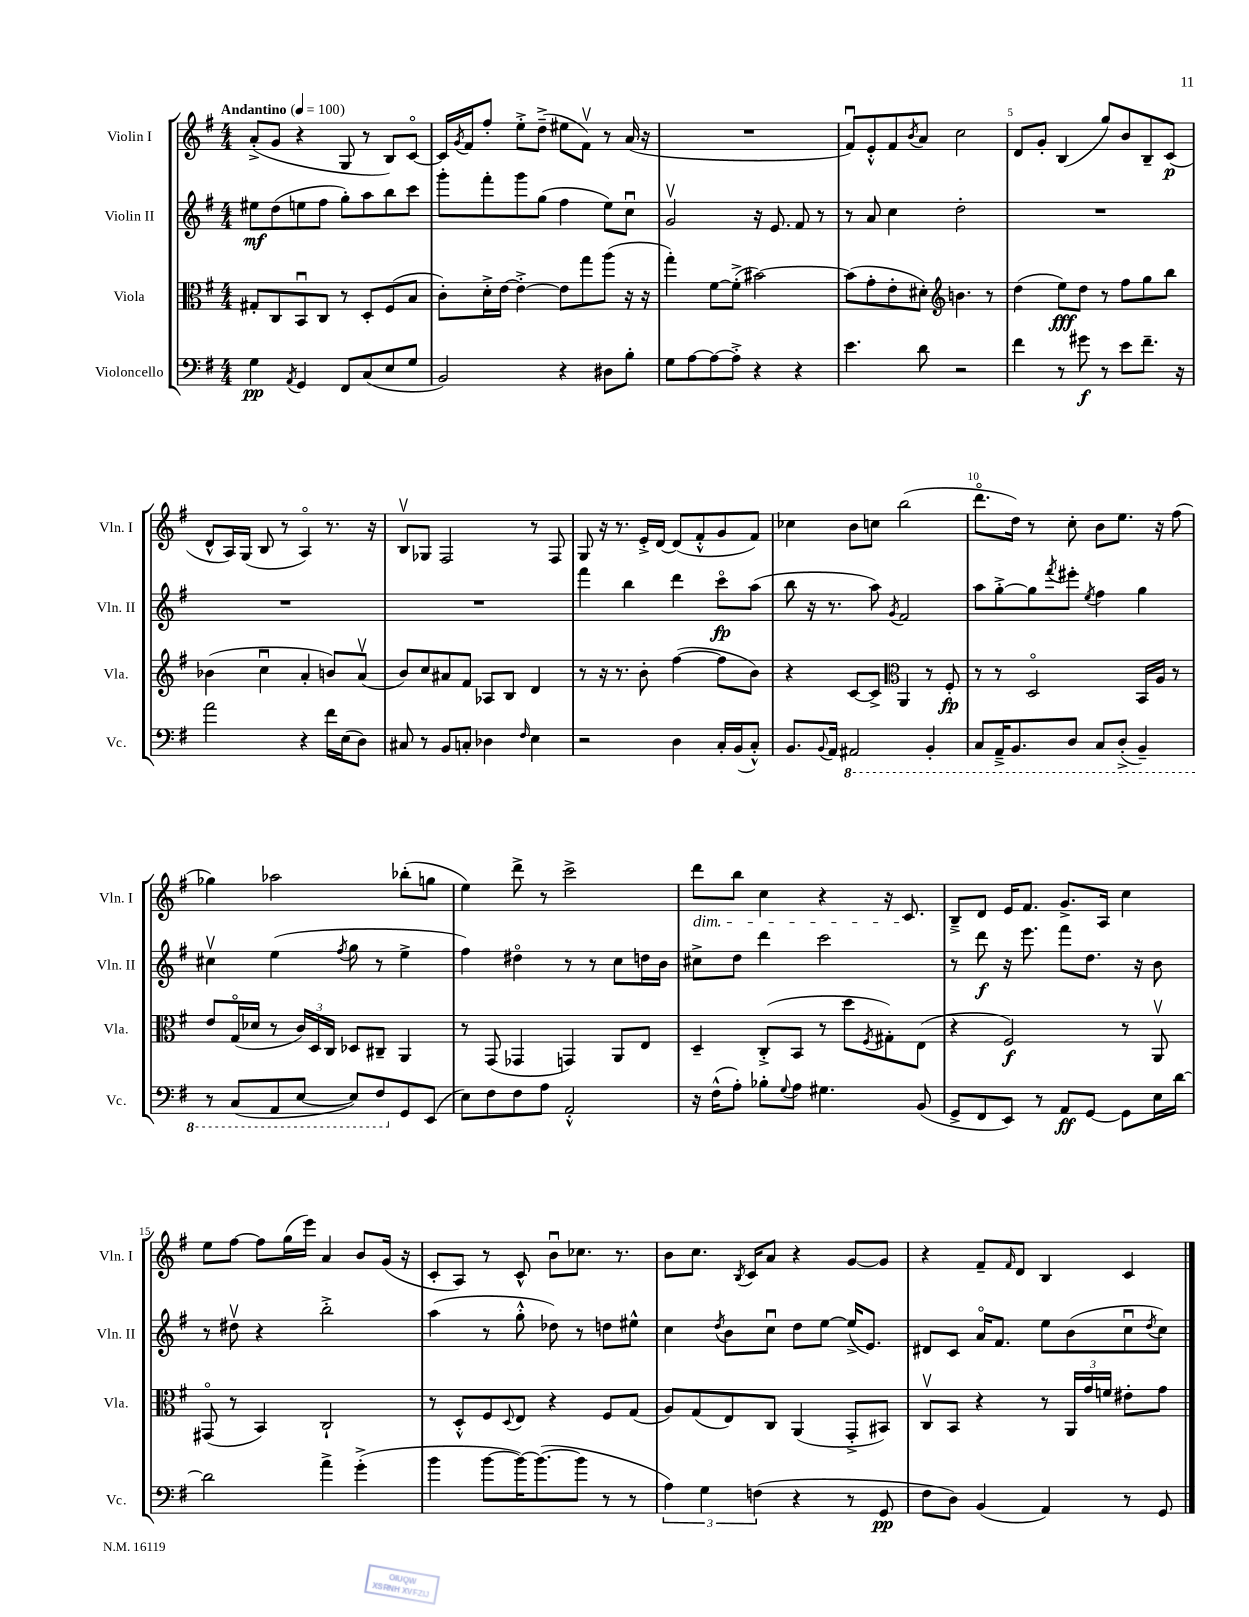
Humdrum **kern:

**kern	**kern	**kern	**kern
*staff4	*staff3	*staff2	*staff1
*clefF4	*clefC3	*clefG2	*clefG2
*k[f#]	*k[f#]	*k[f#]	*k[f#]
*M4/4	*M4/4	*M4/4	*M4/4
*MM100	*MM100	*MM100	*MM100
4G	8G#'	8ee#	(8a'^
.	8C	(8dd	8g
8qAA	.	.	.
4GG	8BBu	8ee	4r
.	8C	8ff#	.
8FF#	8r	8gg')	8G
(8C	8D'	8aa	8r
8E	(8F#	8bb	8B)
8G	8B	8ccc	[8co
=	=	=	=
2BB)	8c')	8ggg'	16c]
.	.	.	8qg
.	.	.	16f#
.	16d'^	8fff#'	8ff#'
.	[16e	.	.
.	4e'^_	8ggg	8ee'^
.	.	(8gg	(8dd~^
4r	8e]	4ff#	8ee#
.	8gg	.	8f#v)
8D#	(8aa	8ee)	8r
8B'	16r	8ccu	(16a
.	16r	.	16r
=	=	=	=
8G	4gg')	2gv	1r
[8A	.	.	.
8A_	[8f#	.	.
8A'^]	(8f#'^]	.	.
4r	[2b#)	16r	.
.	.	8.e	.
4r	.	8f#	.
.	.	8r	.
=	=	=	=
4.e	(8b#]	8r	8f#u)
.	8g'	8a	8e'^^
.	8e'	4cc	8f#
.	.	.	8qb
8d	8d#')	.	8a
*	*clefG2	*	*
2r	4.b	2dd'	2cc
.	8r	.	.
=	=	=	=
4f#	(4dd	1r	8d
.	.	.	8g'
8r	8ee)	.	(4B
8g#	8dd	.	.
8r	8r	.	8gg)
8e	8ff#	.	8b
8.f#~	8gg	.	8B~
.	8bb	.	(8c
16r	.	.	.
=	=	=	=
2a	(4b-	1r	8d^^
.	.	.	16A)
.	.	.	(16G
.	4ccu	.	8B
.	.	.	8r
4r	4a'	.	4Ao)
16f#	8b)	.	8.r
(16E	.	.	.
8D)	(8av	.	.
.	.	.	16r
=	=	=	=
8C#	8b)	1r	8Bv
8r	8cc	.	8G-
8BB	8a#	.	2F#
8C'	8f#	.	.
4D-	8A-	.	.
.	8B	.	.
16qqF#	.	.	.
4E	4d	.	8r
.	.	.	8F#
=	=	=	=
2r	8r	4fff#	8G
.	16r	.	16r
.	8.r	.	8.r
.	.	4bb	.
.	8b'	.	16e'^
.	.	.	[16d
4D	([4ff#	4ddd	(8d]
.	.	.	8f#'^^
16C'	8ff#]	8ccco	8g
(16BB	.	.	.
8C'^^)	8b)	(8aa	8f#)
=	=	=	=
8.BB	4r	8bb	4cc-
.	.	16r	.
8qqBB	.	.	.
16AA	.	8.r	.
2AAA#	[8c	.	8b
.	8c^]	8aa)	8cc
*	*clefC3	*	*
.	.	8qg	.
.	4AA	2f#	(2bb
4BBB'	8r	.	.
.	8F#'	.	.
=	=	=	=
8CC	8r	8aa	8.dddo
16AAA~^	8r	[8gg'^	.
8.BBB	.	.	16dd)
.	2Do	8gg]	8r
.	.	8qfff#	.
8DD	.	8eee#'	8cc'
.	.	8qee	.
8CC	.	4ff#	8b
(8DD'^	.	.	8.ee
4BBB~)	16BB	4gg	.
.	16A	.	16r
.	8r	.	(8ff#
=	=	=	=
8r	8e	4cc#v	4gg-)
(8CC	(16Go	.	.
.	16d-	.	.
8AAA	8r	(4ee	2aa-
[8EE	24c)	.	.
.	24D	.	.
.	24C	.	.
.	.	8qff#	.
8EE])	8D-	8gg	.
8FF#	8C#~	8r	.
8GG	4AA	4ee^	(8bb-'
(8EE	.	.	8gg
=	=	=	=
8E)	8r	4ff#)	4ee)
8F#	(8GG	.	.
8F#	4GG-	4dd#o	8ddd^
8A	.	.	8r
2AA'^^	4GG)	8r	2ccc^
.	.	8r	.
.	8AA	8cc	.
.	8E	16dd	.
.	.	16b	.
=	=	=	=
16r	4D~	8cc#^	8ddd
(16F#^^	.	.	.
8A')	.	8dd	8bb
8B-'	(8C'^	4ddd	4cc
8qqG	.	.	.
8A	8BB	.	.
4.G#	8r	2ccc	4r
.	8dd	.	.
.	8qF#	.	.
.	8G#')	.	16r
.	.	.	8.c
(8BB	(8E	.	.
=	=	=	=
8GG^	4r	8r	8B~^
8FF#	.	8ddd	8d
8EE)	2F#)	16r	16e
.	.	8.eee	8.f#
8r	.	.	.
8AA	.	8fff#	8.g^
[8GG	.	8.dd	.
.	.	.	16A
8GG]	8r	.	4cc
.	.	16r	.
16E	8AAv	8b	.
[16d	.	.	.
=	=	=	=
2d]	(8GG#o	8r	8ee
.	8r	8dd#v	[8ff#
.	4BB)	4r	8ff#]
.	.	.	(16gg
.	.	.	16eee)
4a^	2C`	2bb'^	4a
(4g'^	.	.	8b
.	.	.	(16g
.	.	.	16r
=	=	=	=
4b	8r	(4aa	8c'
.	8D'^^	.	8A)
[8b	8F#	8r	8r
.	8qqD	.	.
16b_)	8E	8gg'^^	8c^^
(8.b_	.	.	.
.	4r	8dd-)	8bu
8b]	.	8r	8.cc-
8r	8F#	8dd	.
.	.	.	8.r
8r	(8G	8ee#^^	.
=	=	=	=
6A)	8A)	4cc	8b
.	(8G	.	8.cc
6G	.	.	.
.	.	8qdd	.
.	8E)	8b	.
.	.	.	8qB
.	.	.	16c
(6F	.	.	.
.	8C	8ccu	8a
4r	(4AA	8dd	4r
.	.	[8ee	.
8r	8GG'^	(16ee^]	[8g
.	.	8.e)	.
8GG	8BB#)	.	8g]
=	=	=	=
8F#	8Cv	8d#	4r
8D)	8BB	8c	.
(4BB	4r	16ao	8f#~
.	.	8.f#	.
.	.	.	16qqf#
.	.	.	8d
4AA)	8r	8ee	4B
.	24AA	(8b	.
.	24g	.	.
.	24f	.	.
8r	8e#'	8ccu	4c
.	.	8qdd	.
8GG	8g	8cc)	.
==	==	==	==
*-	*-	*-	*-
